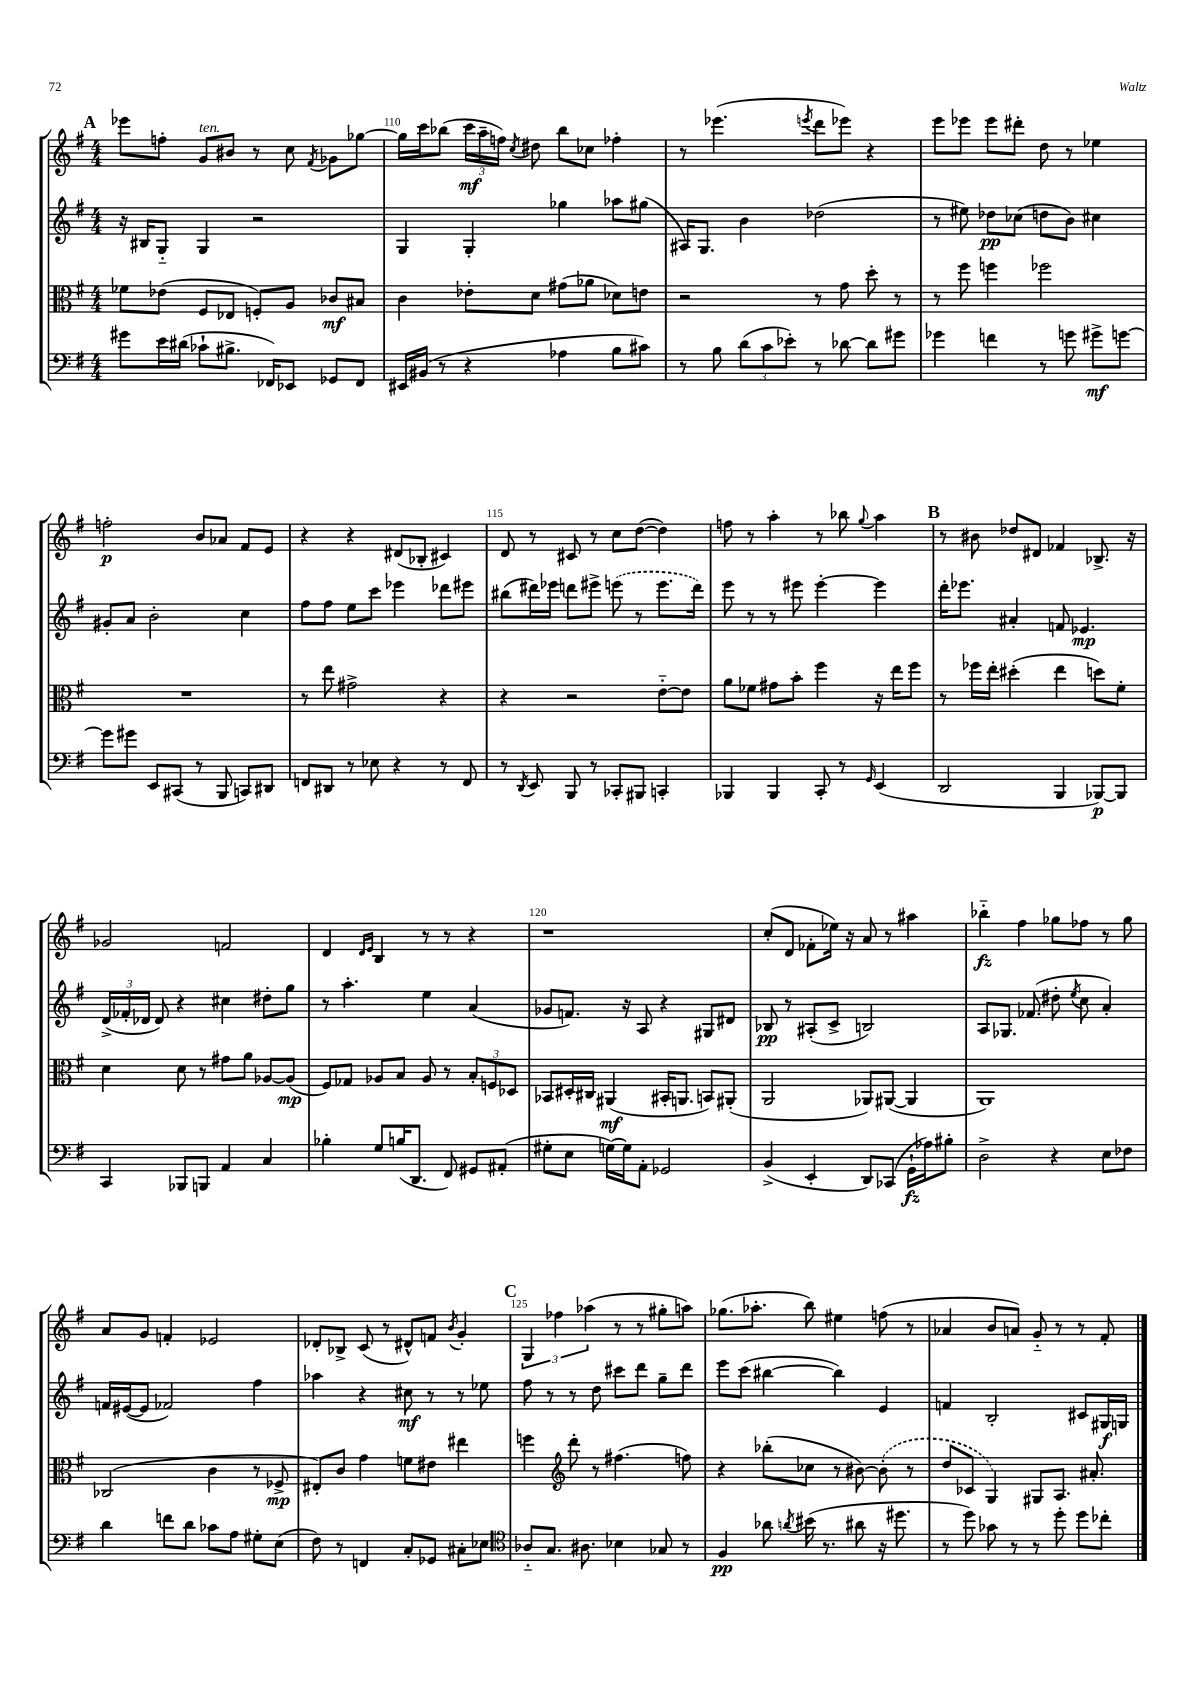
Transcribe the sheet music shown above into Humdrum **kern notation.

**kern	**kern	**kern	**kern
*staff4	*staff3	*staff2	*staff1
*clefF4	*clefC3	*clefG2	*clefG2
*k[f#]	*k[f#]	*k[f#]	*k[f#]
*M4/4	*M4/4	*M4/4	*M4/4
8g#\L	8f-\L	16r	8eee-\L
.	.	16B#/LK	.
16e\L	(8e-\J	8G'~/J	8ff'\J
(16d#\JJ	.	.	.
8c-`\L	8F#/L	4G/	8g/L
8.B#^\J	8E-/J	.	8b#/J
.	8F'/L)	2r	8r
16FF-/LK)	.	.	.
8EE-/J	8A/J	.	8cc\
.	.	.	8qf#/
8GG-/L	8c-/L	.	8g-\L
8FF-/J	8B#/J	.	[8gg-\J
=	=	=	=
16EE#/LL	4c\	4G/	16gg-\]LL
(16BB#/JJ	.	.	16ccc\J
8r	.	.	(8bb-\J
4r	8e-'\L	4G'/	24ccc\LL
.	.	.	24aa~\
.	.	.	24ff\JJ)
.	.	.	8qcc/
.	8d\J	.	8dd#\
4A-\	(8g#\L	4gg-\	8bb-\L
.	8a-\J	.	8cc-\J
8B\L	8d-\L)	8aa-\L	4ff-'\
8c#\J)	8e\J	(8gg#\J	.
=	=	=	=
8r	2r	16A#/LK)	8r
.	.	8.G/J	.
8B\	.	.	(4.eee-\
(12d\L	.	4b\	.
12c\	.	.	.
12e-'\J)	.	.	.
.	.	.	8qeee/
8r	8r	(2dd-\	8ddd\L
[8d-\	8g\	.	8eee-\J)
8d-\]L	8dd'\	.	4r
8g#\J	8r	.	.
=	=	=	=
4g-\	8r	8r	8eee\L
.	8ff#\	8ee#\)	8eee-\J
4f\	4ff\	8dd-\L	8eee-\L
.	.	(8cc-\J	8ddd#'\J
8r	2ff-\	8dd\L	8dd\
8g\	.	8b\J)	8r
8g#^\L	.	4cc#\	4ee-\
[8g\J	.	.	.
=	=	=	=
8g\]L	1r	8g#'/L	2ff'\
8g#\J	.	8a/J	.
8EE/L	.	2b'\	.
(8CC#/J	.	.	.
8r	.	.	8b/L
8BBB/	.	.	8a-/J
8CC/L)	.	4cc\	8f#/L
8DD#/J	.	.	8e/J
=	=	=	=
8FF/L	8r	8ff#\L	4r
8DD#/J	8ee\	8ff#\J	.
8r	2g#^\	8ee\L	4r
8E-\	.	8ccc\J	.
4r	.	4eee-\	(8d#/L
.	.	.	8B-'/J
8r	4r	8ddd-\L	4c#/)
8FF/	.	8eee#\J	.
=	=	=	=
8r	4r	(8bb#\L	8d/
8qDD/	.	.	.
8EE/	.	16ddd#\L)	8r
.	.	16eee-\JJ	.
8BBB/	2r	8ddd\L	8c#/
8r	.	8eee#^\J	8r
8CC-'/L	.	(8eee\	8cc\L
8BBB#/J	.	8r	([8dd\J
4CC'/	[8e'~\L	8.eee\L	4dd\])
.	8e\]J	.	.
.	.	16ddd\Jk)	.
=	=	=	=
4BBB-/	8a\L	8eee\	8ff\
.	8f-\J	8r	8r
4BBB-/	8g#\L	8r	4aa'\
.	8b'\J	8eee#\	.
8CC'/	4ff#\	[4eee#'\	8r
8r	.	.	8bb-\
16qqGG/	.	.	8qqgg/
(4EE/	16r	4eee#\]	4aa\
.	16ee\LK	.	.
.	8ff#\J	.	.
=	=	=	=
2DD/	8r	16ddd'\LK	8r
.	.	8.eee-\J	.
.	16ff-\LL	.	8b#\
.	16ee'\JJ	.	.
.	(4dd#'\	4a#'/	8dd-/L
.	.	.	8d#/J
4BBB/	4ee\	8f/	4f-/
.	.	4.e-/	.
[8BBB-/L)	8dd\L)	.	8.B-^/
8BBB-/]J	8f#'\J	.	.
.	.	.	16r
=	=	=	=
4CC/	4d\	(24d^/LL	2g-/
.	.	24f-'/	.
.	.	24d-/JJ	.
.	.	8d-/)	.
8BBB-/L	8d\	4r	.
8BBB/J	8r	.	.
4AA/	8g#\L	4cc#\	2f/
.	8a\J	.	.
4C/	[8A-/L	8dd#'\L	.
.	(8A-/]J	8gg\J	.
=	=	=	=
4B-'\	8F#/L)	8r	4d/
.	8G-/J	4.aa'\	.
.	.	.	16qqd/LL
.	.	.	16qqe/JJ
8G/L	8A-/L	.	4B/
(16B/K	8B/J	.	.
8.DD/J	.	.	.
.	8A-/	4ee\	8r
8FF#/)	8r	.	8r
8GG#/L	12B'/L	(4a/	4r
.	12F/	.	.
(8AA#'/J	.	.	.
.	12D-/J	.	.
=	=	=	=
8G#'\L	8BB-/L	8g-/L	1r
8E\J	16D#'/L	8.f/J)	.
.	16C#/JJ	.	.
[16G\LL)	(4AA#/	.	.
16G\]J	.	16r	.
8AA'\J	.	8A/	.
2GG-/	16BB#'/LK	4r	.
.	8.AA/J	.	.
.	8BB/L)	8G#/L	.
.	(8AA#'/J	8d#/J	.
=	=	=	=
(4BB^/	2AA/	8B-/	(8cc'/L
.	.	8r	8d/J
4EE'/	.	(8A#'/L	8f-'\L
.	.	8c^/J	16ee-\Jk)
.	.	.	16r
8DD/L)	8AA-/L)	2B/)	8a/
(8CC-/J	([8AA#/J	.	8r
16GG`\LL	4AA#/]	.	4aa#\
16A-\J)	.	.	.
8B#'\J	.	.	.
=	=	=	=
2D^\	1AA)	8A/L	4bb-'~\
.	.	8.G-/J	.
.	.	.	4ff#\
.	.	(8.f-/	.
4r	.	8dd#'\	8gg-\L
.	.	8qee/	.
.	.	8cc\	8ff-\J
8E\L	.	4a'/)	8r
8F-\J	.	.	8gg-\
=	=	=	=
4d\	(2C-/	16f/LL	8a/L
.	.	([16e#/J	.
.	.	8e#/]J	8g/J
8f\L	.	2f-/)	4f'/
8d\J	.	.	.
8c-\L	4c\	.	2e-/
8A\J	.	.	.
8G#'\L	8r	4ff#\	.
(8E\J	8F-^/	.	.
=	=	=	=
8F#\)	8E#'/L)	4aa-\	8d-'/L
8r	8c/J	.	8B-^/J
4FF/	4g\	4r	(8c/
.	.	.	8r
8C'/L	8f\L	8cc#\	8d#^^/L)
8GG-/J	8e#\J	8r	8f/J
.	.	.	8qb/
8C#'\L	4ee#\	8r	4g'/
8E-\J	.	8ee-\	.
=	=	=	=
*clefC4	*	*	*
8A-'~/L	4ff\	8ff#\	6G/
8.G/J	.	8r	.
.	.	.	6ff-\
*	*clefG2	*	*
.	8ddd'\	8r	.
8.A#\	.	.	.
.	.	.	(6aa-\
.	8r	8dd\	.
4B-\	(4.ff#\	8ccc#\L	8r
.	.	8ddd\J	8r
8G-/	.	8gg~\L	8gg#'\L
8r	8ff\)	8ddd\J	8aa\J)
=	=	=	=
4F#/	4r	8eee\L	(8.gg-\L
.	.	(8ccc\J	.
.	.	.	8.aa-'\J
8a-\	(8bb-'\L	[4bb#\	.
8qa/	.	.	.
(16b#\	8cc-\J	.	8bb\)
8.r	.	.	.
.	8r	4bb#\])	4ee#\
8a#\	[8b#\)	.	.
16r	(8b#'\]	4e/	(8ff\
8.dd#\	.	.	.
.	8r	.	8r
=	=	=	=
8r	8dd/L	4f/	4a-/
8dd\)	8c-/J	.	.
8g-\	4G/)	2B'/	8b/L
8r	.	.	8a/J)
8r	8G#/L	.	8g'~/
8dd'\	8.A/J	.	8r
8dd\L	.	8c#/L	8r
.	8.a#'/	.	.
8cc-'\J	.	16G#/L	8f#'/
.	.	16G/JJ	.
==	==	==	==
*-	*-	*-	*-
